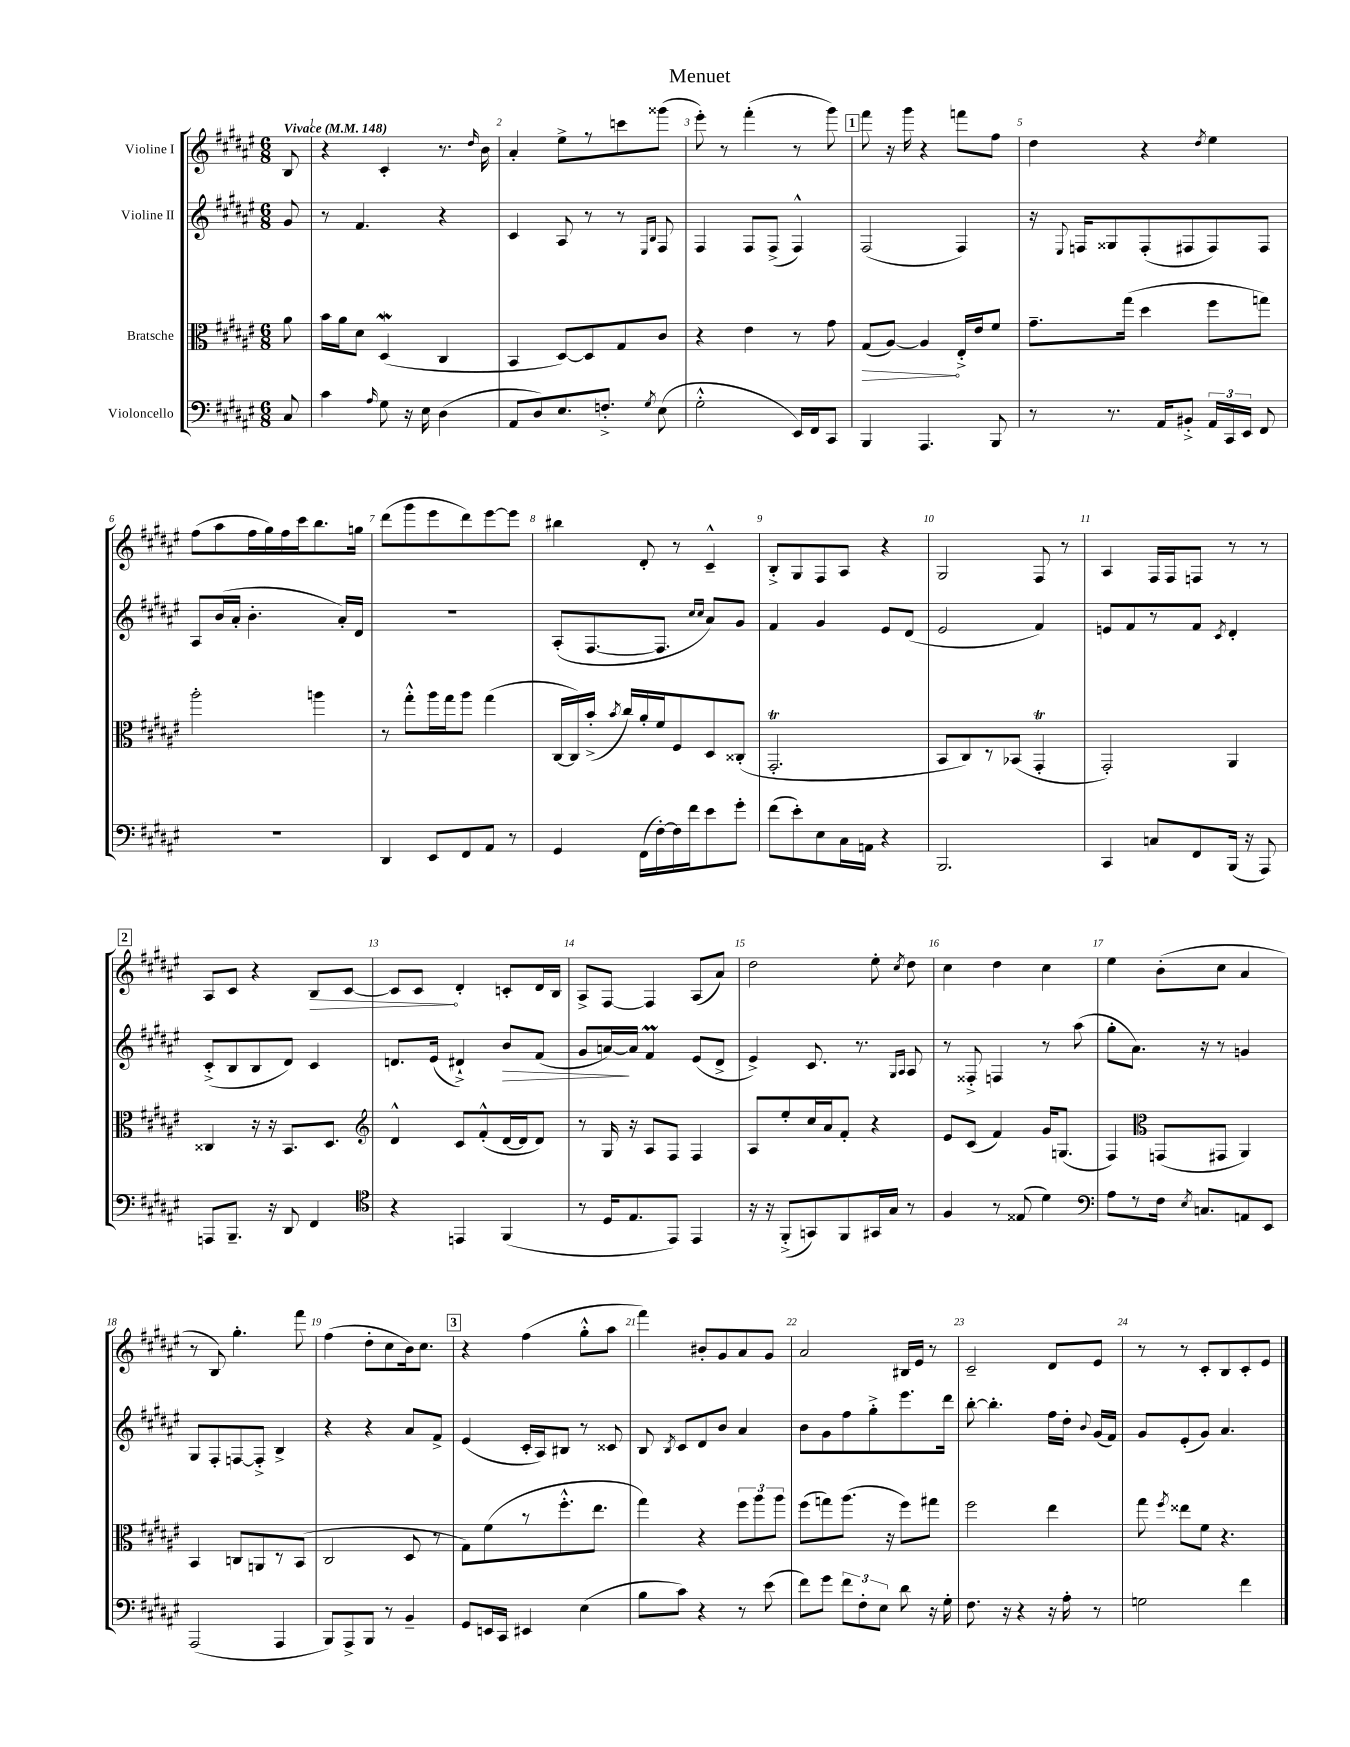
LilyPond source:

\header { title = "Menuet" }
<<
\new StaffGroup <<
\new Staff = "s0" \with { instrumentName = "Violine I" } {
    \clef treble \key fis \major \numericTimeSignature \time 6/8 \partial 8 \tempo "Vivace" 4 = 148
    \autoBeamOff b8 |
    r4 cis'4-. r8. \grace { dis''16 } b'16 |
    ais'4-. eis''8[-> r8 c'''8 gisis'''8]( |
    eis'''8-.) r8 fis'''4-.( r8 gis'''8) |
    \mark \markup { \box "1" } fis'''8 r16 gis'''16 r4 f'''8[ fis''8] |
    dis''4 r4 \acciaccatura { dis''8 } eis''4 |
    fis''8[( ais''8 fis''16 gis''16) fis''16 cis'''16 b''8. g''16] |
    dis'''8[( gis'''8 eis'''8 dis'''8) eis'''8~ eis'''8] |
    bis''4 dis'8-. r8 cis'4---^ |
    b8[-.-> gis8 fis8 ais8] r4 |
    gis2 fis8 r8 |
    ais4 fis16[ fis16 f8] r8 r8 |
    \mark \markup { \box "2" } ais8[ cis'8] r4 \once \override Hairpin.circled-tip = ##t b8[\> cis'8]~ |
    cis'8[ cis'8]\! dis'4-. c'8[-. dis'16 b16] |
    ais8[-> fis8]~ fis4 ais8[( ais'8]) |
    dis''2 eis''8-. \acciaccatura { cis''8 } dis''8 |
    cis''4 dis''4 cis''4 |
    eis''4 b'8[-.( cis''8] ais'4 |
    r8 b8) gis''4.-. fis'''8 |
    fis''4( dis''8[-. cis''8 b'16) cis''8.] |
    \mark \markup { \box "3" } r4 fis''4( gis''8[-.-^ ais''8] |
    fis'''4) bis'8[-. gis'8 ais'8 gis'8] |
    ais'2 bis16[ eis'16] r8 |
    cis'2-- dis'8[ eis'8] |
    r8 r8 cis'8[-. b8 cis'8-. eis'8] \bar "|." |
}
\new Staff = "s1" \with { instrumentName = "Violine II" } {
    \clef treble \key fis \major \numericTimeSignature \time 6/8 \partial 8
    \autoBeamOff gis'8 |
    r8 fis'4. r4 |
    cis'4 ais8 r8 r8 \grace { eis16[ b16] } fis8 |
    fis4 fis8[ fis8]->( fis4-^) |
    \mark \markup { \box "1" } fis2( fis4) |
    r16 \appoggiatura { eis8 } f16[ gisis8 f8-.( fis8 fis8) fis8] |
    ais8[ b'16( ais'16]-. b'4.-. ais'16[-.) dis'16] |
    R2. |
    ais8[-.( fis8.~ fis8.] \grace { cis''16[ cis''16] } ais'8[) gis'8] |
    fis'4 gis'4 eis'8[ dis'8]( |
    eis'2 fis'4) |
    e'8[ fis'8 r8 fis'8] \acciaccatura { cis'8 } dis'4-. |
    \mark \markup { \box "2" } cis'8[-.->( b8 b8 dis'8]) cis'4 |
    d'8.[ eis'16]( dis'4-!->) b'8[\> fis'8]( |
    gis'8[ a'16~\!) a'16] fis'4\prall eis'8[( dis'8]-> |
    eis'4->) cis'8. r8. \grace { gis16[ ais16] } ais8 |
    r8 fisis8-.-> f4 r8 ais''8( |
    gis''8[-. ais'8.]) r16 r8 g'4 |
    gis8[ fis8-. f8~ f8]-.-> b4-> |
    r4 r4 ais'8[ fis'8]-> |
    \mark \markup { \box "3" } eis'4( cis'16[-. ais16) bis8] r8 cisis'8 |
    b8 \acciaccatura { b8 } cis'8[ dis'8 b'8] ais'4 |
    b'8[ gis'8 fis''8 gis''8-.-> eis'''8. dis'''16] |
    b''8~-. b''4.-. fis''16[ dis''16]-. \appoggiatura { b'8 } gis'16[( fis'16]) |
    gis'8[ eis'8-.( gis'8]) ais'4. \bar "|." |
}
\new Staff = "s2" \with { instrumentName = "Bratsche" } {
    \clef alto \key fis \major \numericTimeSignature \time 6/8 \partial 8
    \autoBeamOff ais'8 |
    b'16[ ais'16 dis'8] dis4\mordent( cis4 |
    b,4 dis8[~) dis8 gis8 cis'8] |
    r4 eis'4 r8 gis'8 |
    \mark \markup { \box "1" } \once \override Hairpin.circled-tip = ##t gis8[\>( ais8]~) ais4\! eis16[-.-> eis'16 fis'8] |
    gis'8.[-- gis''16]( dis''4 fis''8[ g''8]) |
    ais''2-. a''4 |
    r8 gis''8[-.-^ ais''16 gis''16 ais''8] gis''4( |
    cis16[~ cis16) b'16]-.->( \acciaccatura { b'8 } cis''16[) ais'16-. fis'16 fis8 dis8 cisis8]-.( |
    gis,2.-.\trill |
    b,8[ cis8) r8 bes,8]( gis,4-.\trill |
    gis,2-.) ais,4 |
    \mark \markup { \box "2" } cisis4 r16 r16 b,8.[ dis8.] |
    \clef treble dis'4-^ cis'8[ fis'8-.-^( dis'16~ dis'16 dis'8]) |
    r8 gis16 r16 ais8[ fis8] fis4 |
    ais8[ eis''8-. cis''16 ais'16 fis'8]-. r4 |
    eis'8[ cis'8]( fis'4) gis'16[ g8.]( |
    fis4) \clef alto g,8[( gis,8] ais,4) |
    b,4 c8[ a,8 r8 b,8]( |
    cis2 dis8 r8 |
    \mark \markup { \box "3" } gis8[) fis'8( r8 fis''8.-.-^ eis''8.] |
    gis''4) r4 \tuplet 3/2 { fis''8[ ais''8 ais''8] } |
    fis''8[( g''8) ais''8.]( r16 fis''8[) gis''8] |
    fis''2 eis''4 |
    gis''8 \acciaccatura { fis''8 } eisis''8[ fis'8] r4. \bar "|." |
}
\new Staff = "s3" \with { instrumentName = "Violoncello" } {
    \clef bass \key fis \major \numericTimeSignature \time 6/8 \partial 8
    \autoBeamOff cis8 |
    cis'4 \grace { ais16 } gis8 r16 eis16 dis4( |
    ais,8[ dis8) eis8. f8.]-.-> \acciaccatura { gis8 } eis8( |
    gis2-.-^ eis,16[) fis,16 cis,8] |
    \mark \markup { \box "1" } b,,4 ais,,4. b,,8 |
    r8 r8. ais,16[ bis,8]-.-> \tuplet 3/2 { ais,16[ cis,16 eis,16] } fis,8 |
    R2. |
    dis,4 eis,8[ fis,8 ais,8] r8 |
    gis,4 fis,16[( fis16~-.) fis16 fis'16 eis'8 gis'8]-. |
    fis'8[( eis'8-.) eis8 cis16 a,16] r4 |
    b,,2. |
    cis,4 c8[ fis,8 b,,16]( r16 ais,,8) |
    \mark \markup { \box "2" } a,,8[ b,,8.]-- r16 dis,8 fis,4 |
    \clef tenor r4 e,4 fis,4( |
    r8 dis16[ eis8. eis,8]) eis,4 |
    r16 r16 fis,8[-.->( g,8) fis,8 gis,16 gis16] r8 |
    fis4 r8 eisis8( dis'4) |
    \clef bass ais8[ r8 fis16] \acciaccatura { eis8 } c8.[ a,8 eis,8] |
    ais,,2( ais,,4 |
    b,,8[) ais,,8-> b,,8] r8 b,4-- |
    \mark \markup { \box "3" } gis,8[ e,16 cis,16] eis,4 eis4( |
    b8[ cis'8]) r4 r8 eis'8( |
    fis'8[) gis'8] \tuplet 3/2 { fis'8[ fis8-. eis8] } dis'8 r16 gis16-. |
    fis8. r16 r4 r16 ais16-. r8 |
    g2 fis'4 \bar "|." |
}
>>
>>
\layout { \context { \Score \override BarNumber.break-visibility = ##(#f #t #t) barNumberVisibility = #all-bar-numbers-visible } }
